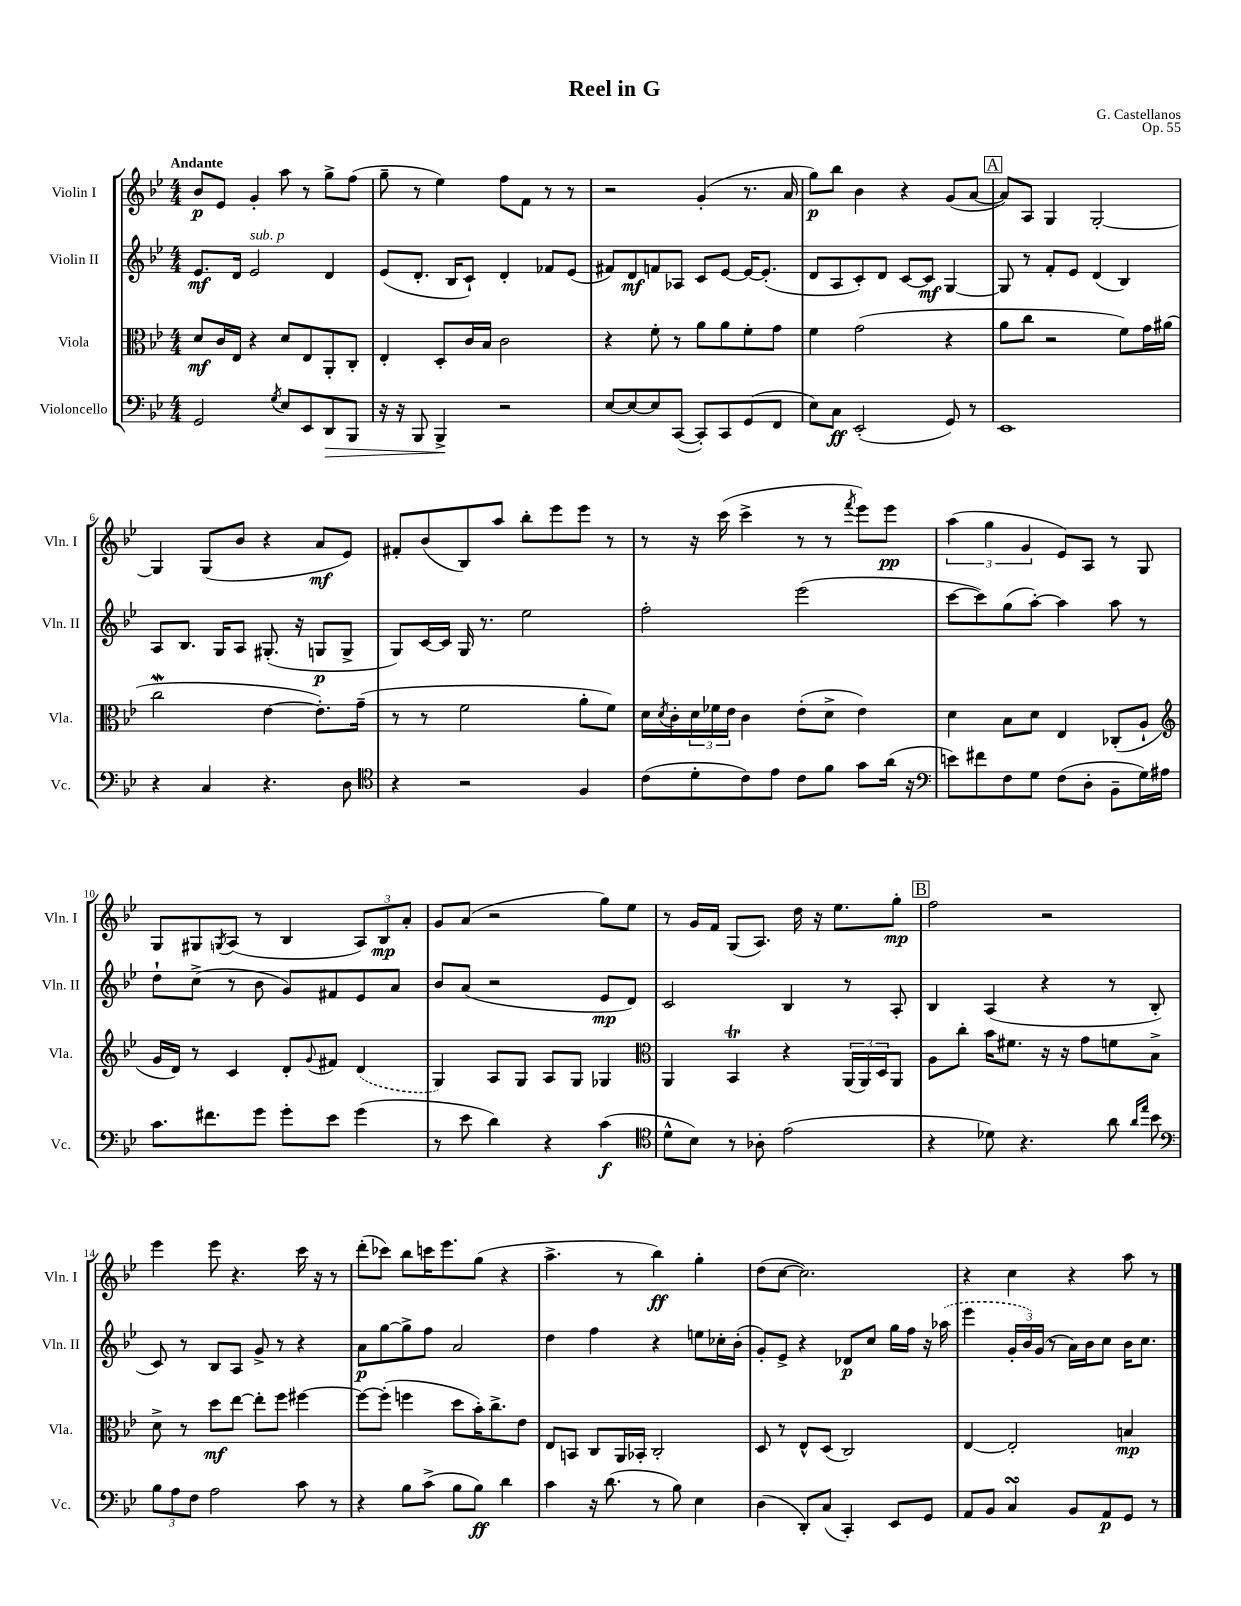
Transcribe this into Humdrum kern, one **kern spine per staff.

**kern	**dynam	**kern	**dynam	**kern	**dynam	**kern	**dynam
*part4	*part4	*part3	*part3	*part2	*part2	*part1	*part1
*staff4	*staff4	*staff3	*staff3	*staff2	*staff2	*staff1	*staff1
*I"Violoncello	*	*I"Viola	*	*I"Violin II	*	*I"Violin I	*
*I'Vc.	*	*I'Vla.	*	*I'Vln. II	*	*I'Vln. I	*
*clefF4	*	*clefC3	*	*clefG2	*	*clefG2	*
*k[b-e-]	*	*k[b-e-]	*	*k[b-e-]	*	*k[b-e-]	*
*M4/4	*	*M4/4	*	*M4/4	*	*M4/4	*
=1	=1	=1	=1	=1	=1	=1	=1
!	!	!	!	!	!	!LO:TX:a:B:t=Andante	!
2GG/	.	8d/L	mf	8.e-/L	mf	8b-/L	p
.	.	16c/L	.	.	.	8e-/J	.
.	.	16E-/JJ	.	16d/Jk	.	.	.
!	!	!	!	!LO:TX:a:i:t=sub. p	!	!	!
.	.	4r	.	2e-/	.	4g'/	.
8qG/	.	.	.	.	.	.	.
8E-/L	.	8d/L	.	.	.	8aa\	.
8EE-/	.	8E-/	.	.	.	8r	.
!	!LO:HP:b	!	!	!	!	!	!
8DD/	>	8AA'/	.	4d/	.	8gg^\L	.
8BBB-/J	.	8C'/J	.	.	.	(8ff\J	.
=2	=2	=2	=2	=2	=2	=2	=2
16r	.	4E-'/	.	(8e-/L	.	8gg~\	.
16r	.	.	.	.	.	.	.
8BBB-/	.	.	.	8.d'/J	.	8r	.
4BBB-^/	.	8D'/L	.	.	.	4ee-\)	.
.	.	.	.	16B-/KL	.	.	.
.	.	16c/L	.	8c`/J)	.	.	.
.	.	16B-/JJ	.	.	.	.	.
2r	]	2c\	.	4d'/	.	8ff\L	.
.	.	.	.	.	.	8f\J	.
.	.	.	.	8f-X/L	.	8r	.
.	.	.	.	(8e-/J	.	8r	.
=3	=3	=3	=3	=3	=3	=3	=3
[8E-/L	.	4r	.	8f#X/L)	.	2r	.
8E-/_	.	.	.	8d/	mf	.	.
8E-/]	.	8f'\	.	8fn/	.	.	.
([8CC/J	.	8r	.	8A-X/J	.	.	.
8CC'/L])	.	8a\L	.	8c/L	.	(4g'/	.
8CC/	.	8a\	.	[8e-/J	.	.	.
(8GG/	.	8f'\	.	16e-/KL_	.	8.r	.
.	.	.	.	(8.e-'/J]	.	.	.
8FF/J	.	8g\J	.	.	.	.	.
.	.	.	.	.	.	16a/	.
=4	=4	=4	=4	=4	=4	=4	=4
8E-\L)	.	4f\	.	8d/L	.	8gg\L)	p
8C\J	ff	.	.	8A/	.	8bb-\J	.
(2EE-'/	.	(2g\	.	8c'/)	.	4b-\	.
.	.	.	.	8d/J	.	.	.
.	.	.	.	[8c/L	.	4r	.
.	.	.	.	8c/J]	mf	.	.
8GG/)	.	4r	.	[4G/	.	(8g/L	.
8r	.	.	.	.	.	[8a/J	.
!!LO:REH:place=s1:t=A
=5	=5	=5	=5	=5	=5	=5	=5
1EE-	.	8a\L	.	8G/]	.	8a/L])	.
.	.	8cc\J	.	8r	.	8A/J	.
.	.	2r	.	8f'/L	.	4G/	.
.	.	.	.	8e-/J	.	.	.
.	.	.	.	(4d/	.	[2G'/	.
.	.	8f\L)	.	4B-/)	.	.	.
.	.	16g\L	.	.	.	.	.
.	.	(16a#X\JJ	.	.	.	.	.
!!LO:LB:g=z
=6	=6	=6	=6	=6	=6	=6	=6
4r	.	2ccW\	.	8A/L	.	4G/]	.
.	.	.	.	8.B-/J	.	.	.
4C/	.	.	.	.	.	(8G/L	.
.	.	.	.	16G/KL	.	.	.
.	.	.	.	8A/J	.	8b-/J	.
4.r	.	[4e-\	.	(8.G#X'/	.	4r	.
.	.	.	.	16r	.	.	.
.	.	8.e-'\L])	.	8Gn/L	p	8a/L	mf
8D\	.	.	.	8G^/J	.	8e-/J)	.
.	.	(16g~\Jk	.	.	.	.	.
=7	=7	=7	=7	=7	=7	=7	=7
*clefC4	*	*	*	*	*	*	*
4r	.	8r	.	8G/L)	.	8f#X'/L	.
.	.	8r	.	[16c/L	.	(8b-/	.
.	.	.	.	16c/JJ]	.	.	.
2r	.	2f\	.	16G/	.	8B-/)	.
.	.	.	.	8.r	.	.	.
.	.	.	.	.	.	8aa/J	.
.	.	.	.	2ee-\	.	8bb-'\L	.
.	.	.	.	.	.	8eee-\	.
4F/	.	8a'\L	.	.	.	8eee-\J	.
.	.	8f\J)	.	.	.	8r	.
=8	=8	=8	=8	=8	=8	=8	=8
(8c\L	.	16d\LL	.	2ff'\	.	8r	.
.	.	8qd/	.	.	.	.	.
.	.	16c'\	.	.	.	.	.
8d'\	.	24d\	.	.	.	16r	.
.	.	24f-X\	.	.	.	.	.
.	.	.	.	.	.	(16ccc\	.
.	.	24e-\JJ	.	.	.	.	.
8c\)	.	4c\	.	.	.	4ccc^\	.
8e-\J	.	.	.	.	.	.	.
8c\L	.	(8e-'\L	.	(2eee-\	.	8r	.
8f\J	.	8d^\J	.	.	.	8r	.
.	.	.	.	.	.	8qfff/	.
8g\L	.	4e-\)	.	.	.	8eee-\L)	.
(16a\Jk	.	.	.	.	.	8eee-\J	pp
16r	.	.	.	.	.	.	.
=9	=9	=9	=9	=9	=9	=9	=9
*clefF4	*	*	*	*	*	*	*
8en\L)	.	4d\	.	[8ccc\L	.	(6aa\	.
8f#X\	.	.	.	8ccc\])	.	.	.
.	.	.	.	.	.	6gg\	.
8F\	.	8B-\L	.	(8gg\	.	.	.
.	.	.	.	.	.	6g/	.
8G\J	.	8d\J	.	[8aa'\J)	.	.	.
(8F\L	.	4E-/	.	4aa\]	.	8e-/L)	.
8D'\J	.	.	.	.	.	8A/J	.
8BB-~\L	.	(8C-X'/L	.	8aa\	.	8r	.
16G\L)	.	8A`/J	.	8r	.	8G/	.
16A#X\JJ	.	.	.	.	.	.	.
!!LO:LB:g=z
=10	=10	=10	=10	=10	=10	=10	=10
*	*	*clefG2	*	*	*	*	*
8.c\L	.	16g/LL	.	8dd`\L	.	8G/L	.
.	.	16d/JJ)	.	.	.	.	.
.	.	8r	.	(8cc^\J	.	8G#X/	.
8.f#X\	.	.	.	.	.	.	.
.	.	.	.	.	.	8qGn/	.
.	.	4c/	.	8r	.	(8A/J	.
8g\J	.	.	.	8b-\	.	8r	.
8g'\L	.	8d'/L	.	8g/L)	.	4B-/	.
.	.	8qqg/	.	.	.	.	.
8e-\J	.	8f#X/J	.	8f#X/	.	.	.
(4g\	.	(4d/	.	8e-/	.	12A/L)	.
.	.	.	.	.	.	12B-/	mp
.	.	.	.	8a/J	.	.	.
.	.	.	.	.	.	12a'/J	.
=11	=11	=11	=11	=11	=11	=11	=11
8r	.	4G/)	.	8b-/L	.	8g/L	.
8e-\	.	.	.	(8a/J	.	(8a/J	.
4d\)	.	8A/L	.	2r	.	2r	.
.	.	8G/J	.	.	.	.	.
4r	.	8A/L	.	.	.	.	.
.	.	8G/J	.	.	.	.	.
(4c\	f	4G-X/	.	8e-/L	mp	8gg\L)	.
.	.	.	.	8d/J)	.	8ee-\J	.
=12	=12	=12	=12	=12	=12	=12	=12
*clefC4	*	*clefC3	*	*	*	*	*
8d^^\L	.	4AA/	.	2c/	.	8r	.
8B-\J)	.	.	.	.	.	16g/LL	.
.	.	.	.	.	.	16f/JJ	.
8r	.	4BB-T/	.	.	.	(8G/L	.
8A-X'\	.	.	.	.	.	8.A/J)	.
(2e-\	.	4r	.	4B-/	.	.	.
.	.	.	.	.	.	16dd\	.
.	.	.	.	.	.	16r	.
.	.	.	.	.	.	8.ee-\L	.
.	.	(24AA/LL	.	8r	.	.	.
.	.	24AA/)	.	.	.	.	.
.	.	24D/J	.	.	.	.	.
.	.	8AA/J	.	8A'/	.	8gg'\J	mp
!!LO:REH:place=s1:t=B
=13	=13	=13	=13	=13	=13	=13	=13
4r	.	8A\L	.	4B-/	.	2ff\	.
.	.	8cc'\J	.	.	.	.	.
8d-X\)	.	16b-\KL	.	(4A/	.	.	.
.	.	8.f#X\J	.	.	.	.	.
4.r	.	.	.	.	.	.	.
.	.	16r	.	4r	.	2r	.
.	.	16r	.	.	.	.	.
.	.	8g\L	.	.	.	.	.
8a\	.	8fn\	.	8r	.	.	.
16qqa/LL	.	.	.	.	.	.	.
16qqee-/JJ	.	.	.	.	.	.	.
8b-\	.	8B-^\J	.	8B-'/	.	.	.
!!LO:LB:g=z
=14	=14	=14	=14	=14	=14	=14	=14
*clefF4	*	*	*	*	*	*	*
12B-\L	.	8d^\	.	8c/)	.	4eee-\	.
12A\	.	.	.	.	.	.	.
.	.	8r	.	8r	.	.	.
12F\J	.	.	.	.	.	.	.
2A\	.	8dd\L	mf	8B-/L	.	8eee-\	.
.	.	[8ee-\J	.	8A/J	.	4.r	.
.	.	8ee-'\L]	.	8g^/	.	.	.
.	.	8ff\J	.	8r	.	.	.
8c\	.	[4ff#X\	.	4r	.	16ccc\	.
.	.	.	.	.	.	16r	.
8r	.	.	.	.	.	8r	.
=15	=15	=15	=15	=15	=15	=15	=15
4r	.	8ff#\L_	.	8a\L	p	(8ddd'\L	.
.	.	(8ff#'\J]	.	[8gg\	.	8ccc-X\J)	.
8B-\L	.	4ffn\	.	8gg^\]	.	8bb-\L	.
(8c^\J	.	.	.	8ff\J	.	16cccn\K	.
.	.	.	.	.	.	8.eee-\	.
8B-\L	.	8dd\L	.	2a/	.	.	.
8B-\J)	ff	16b-'\K)	.	.	.	(8gg\J	.
.	.	8.cc^\	.	.	.	.	.
4d\	.	.	.	.	.	4r	.
.	.	8e-\J	.	.	.	.	.
=16	=16	=16	=16	=16	=16	=16	=16
4c\	.	8E-/L	.	4dd\	.	4.aa^\	.
.	.	8BBn/J	.	.	.	.	.
16r	.	8C/L	.	4ff\	.	.	.
(8.d\	.	.	.	.	.	.	.
.	.	16AA/L	.	.	.	8r	.
.	.	16BB-X'/JJ	.	.	.	.	.
8r	.	2C'/	.	4r	.	4bb-\)	ff
8B-\)	.	.	.	.	.	.	.
4E-\	.	.	.	8een\L	.	4gg'\	.
.	.	.	.	16cc-X'\L	.	.	.
.	.	.	.	(16b-'\JJ	.	.	.
=17	=17	=17	=17	=17	=17	=17	=17
(4D\	.	8D/	.	8g'/L)	.	(8dd\L	.
.	.	8r	.	8e-^/J	.	[8cc\J	.
8DD'/L)	.	8E-^^/L	.	4r	.	2.cc\])	.
(8C/J	.	(8D/J	.	.	.	.	.
4CC'/)	.	2C/)	.	8d-X/L	p	.	.
.	.	.	.	8cc/J	.	.	.
8EE-/L	.	.	.	16gg\LL	.	.	.
.	.	.	.	16ff\JJ	.	.	.
8GG/J	.	.	.	16r	.	.	.
.	.	.	.	(16aa-X\	.	.	.
=18	=18	=18	=18	=18	=18	=18	=18
8AA/L	.	[4E-/	.	4eee-\	.	4r	.
8BB-/J	.	.	.	.	.	.	.
4CsSSS/	.	2E-'/]	.	24g'/LL	.	4cc\	.
.	.	.	.	24b-/)	.	.	.
.	.	.	.	(24g/JJ	.	.	.
.	.	.	.	8r	.	.	.
8BB-/L	.	.	.	16a\LL)	.	4r	.
.	.	.	.	16b-\J	.	.	.
8AA/	p	.	.	8cc\J	.	.	.
8GG/J	.	4Bn/	mp	16b-\KL	.	8aa\	.
.	.	.	.	8.cc\J	.	.	.
8r	.	.	.	.	.	8r	.
==	==	==	==	==	==	==	==
*-	*-	*-	*-	*-	*-	*-	*-
